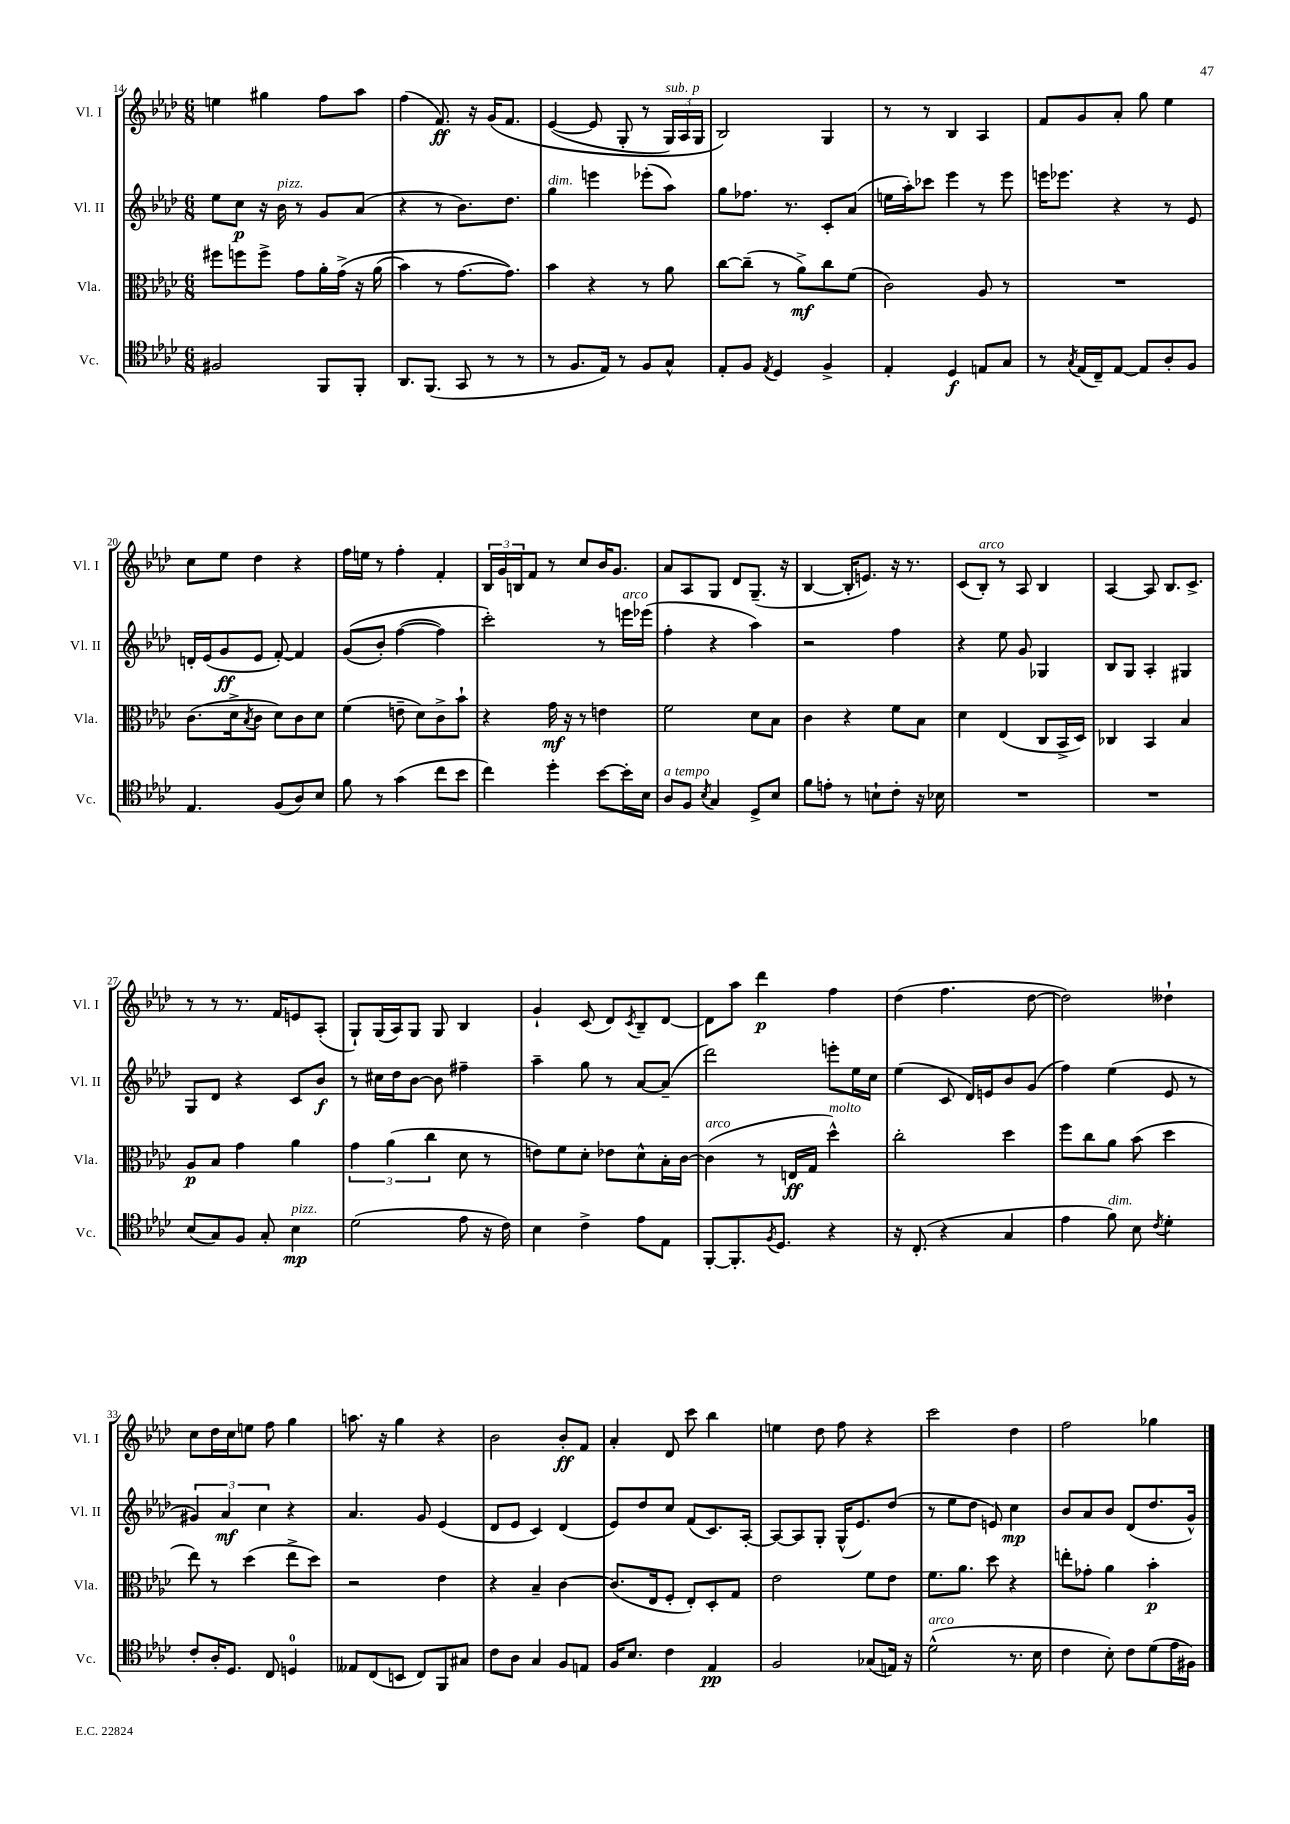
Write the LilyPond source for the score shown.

<<
\new StaffGroup <<
\new Staff = "s0" \with { instrumentName = "Vl. I" shortInstrumentName = "Vl. I" } {
    \clef treble \key aes \major \numericTimeSignature \time 6/8
    e''4 gis''4 f''8 aes''8 |
    f''4( f'8.\ff) r16 g'16\( f'8. |
    ees'4~( ees'8 g8-. r8 \tuplet 3/2 { g16^\markup { \italic "sub. p" }) aes16 g16 } |
    bes2\) g4 |
    r8 r8 bes4 aes4 |
    f'8 g'8 aes'8-. g''8 ees''4 |
    c''8 ees''8 des''4 r4 |
    f''16 e''16 r8 f''4-. f'4-. |
    \tuplet 3/2 { bes16 g'16 b16 } f'8 r8 c''8 bes'16 g'8. |
    aes'8 aes8 g8 des'8 g8.--( r16 |
    bes4~ bes16-. e'8.) r16 r8. |
    c'8( bes8-.^\markup { \italic "arco" }) r8 aes8 bes4 |
    aes4~ aes8 bes8. c'8.-> |
    r8 r8 r8. f'16 e'8 aes8-.( |
    g8-!) g16( aes16) g8 g8 bes4 |
    g'4-! c'8( des'8) \acciaccatura { c'8 } bes8-- des'8~ |
    des'8 aes''8 des'''4\p f''4 |
    des''4( f''4. des''8~ |
    des''2) deses''4-! |
    c''8 des''16 c''16 e''8 f''8 g''4 |
    a''8. r16 g''4 r4 |
    bes'2 bes'8-.\ff f'8 |
    aes'4-. des'8 c'''8 bes''4 |
    e''4 des''8 f''8 r4 |
    c'''2 des''4 |
    f''2 ges''4 \bar "|." |
}
\new Staff = "s1" \with { instrumentName = "Vl. II" shortInstrumentName = "Vl. II" } {
    \clef treble \key aes \major \numericTimeSignature \time 6/8
    ees''8 c''8\p r16 bes'16^\markup { \italic "pizz." } r8 g'8 aes'8( |
    r4 r8 bes'8.) des''8. |
    g''4^\markup { \italic "dim." } e'''4 ees'''8-.( aes''8) |
    g''8 fes''8. r8. c'8-. aes'8( |
    e''16 aes''16-.) ces'''8 ees'''4 r8 ees'''8 |
    e'''16 ees'''8. r4 r8 ees'8 |
    d'16-. ees'16( g'8\ff ees'8 f'8~-.) f'4 |
    g'8(\( bes'8-.) f''4~( f''4) |
    c'''2-.\) r8 e'''16^\markup { \italic "arco" } ees'''16( |
    f''4-. r4 aes''4) |
    r2 f''4 |
    r4 ees''8 g'8 ges4 |
    bes8 g8 aes4-. gis4 |
    g8 des'8 r4 c'8 bes'8\f |
    r8 cis''16 des''16 bes'8~ bes'8 fis''4-- |
    aes''4-- g''8 r8 aes'8~ aes'8--( |
    des'''2) e'''8-. ees''16 c''16 |
    ees''4( c'8 des'16) e'16 bes'8 g'8( |
    f''4) ees''4( ees'8 r8 |
    \tuplet 3/2 { gis'4) aes'4\mf c''4 } r4 |
    aes'4. g'8 ees'4( |
    des'8 ees'8 c'4) des'4( |
    ees'8) des''8 c''8 f'8( c'8.) aes16~-. |
    aes8~ aes8 g8-. g16-^( ees'8.) des''8( |
    r8 ees''8 des''8 e'8) c''4\mp |
    bes'8 aes'8 bes'8 des'8( des''8. g'16-^) \bar "|." |
}
\new Staff = "s2" \with { instrumentName = "Vla." shortInstrumentName = "Vla." } {
    \clef alto \key aes \major \numericTimeSignature \time 6/8
    fis''8 f''8 f''8-> g'8 aes'16-. g'16->\( r16 aes'16( |
    bes'4) r8 g'8.~ g'8.\) |
    bes'4 r4 r8 aes'8 |
    c''8~ c''8--( r8 aes'8->\mf) c''8 f'8( |
    c'2) aes8 r8 |
    R2. |
    c'8.( des'16-> \acciaccatura { bes8 } c'8 des'8) c'8 des'8 |
    f'4( e'8-- des'8) c'8-> bes'8-! |
    r4 g'16\mf r16 r8 e'4 |
    f'2 des'8 bes8 |
    c'4 r4 f'8 bes8 |
    des'4 ees4( c8 bes,16-> des16) |
    ces4 bes,4 bes4 |
    aes8\p bes8 g'4 aes'4 |
    \tuplet 3/2 { g'4 aes'4( c''4 } des'8 r8 |
    e'8) f'8 des'8-. ees'8 des'8-^ bes16-. c'16~ |
    c'4^\markup { \italic "arco" }( r8 e16\ff g16 des''4-^^\markup { \italic "molto" }) |
    c''2-. des''4 |
    f''8 c''8 aes'8 bes'8( des''4 |
    ees''8) r8 des''4( ees''8-> des''8) |
    r2 ees'4 |
    r4 bes4-- c'4~ |
    c'8.( ees16 f8-. ees8-.) des8-. g8 |
    ees'2 f'8 ees'8 |
    f'8. aes'8. des''8 r4 |
    e''8-. ges'8-. aes'4 bes'4-.\p \bar "|." |
}
\new Staff = "s3" \with { instrumentName = "Vc." shortInstrumentName = "Vc." } {
    \clef tenor \key aes \major \numericTimeSignature \time 6/8
    fis2 f,8 f,8-. |
    aes,8. f,8.( g,8 r8 r8 |
    r8 f8. ees16) r8 f8 g8-^ |
    ees8-. f8 \acciaccatura { ees8 } des4 f4-> |
    ees4-. des4\f e8 g8 |
    r8 \acciaccatura { g8 } ees16( c16--) ees8~ ees8 aes8-. f8 |
    ees4. f8( aes8) bes8 |
    f'8 r8 g'4( c''8 bes'8 |
    c''4) des''4-. bes'8~ bes'16-. bes16 |
    aes8^\markup { \italic "a tempo" } f8 \acciaccatura { bes8 } g4 des8-> bes8 |
    f'8 e'8-. r8 b8-! c'8-. r16 bes16 |
    R2. |
    R2. |
    bes8( g8) f8 g8-. bes4\mp^\markup { \italic "pizz." } |
    des'2( ees'8 r16 c'16) |
    bes4 c'4-> ees'8 ees8 |
    f,8~-. f,8.-. \acciaccatura { f8 } des8. r4 |
    r16 c8.-.( r4 g4 |
    ees'4 f'8^\markup { \italic "dim." }) bes8 \acciaccatura { c'8 } des'4-. |
    c'8-. aes16-. des8. c8 d4-0 |
    eeses8 c8( b,8 c8) f,8 gis8 |
    c'8 aes8 g4 f8 e8 |
    f16 bes8. c'4 ees4\pp |
    f2 ges8( e16) r16 |
    des'2-^^\markup { \italic "arco" }( r8. bes16 |
    c'4 bes8-.) c'8 des'8( ees'16 fis16) \bar "|." |
}
>>
>>
\layout { \context { \Score currentBarNumber = #14 } }
